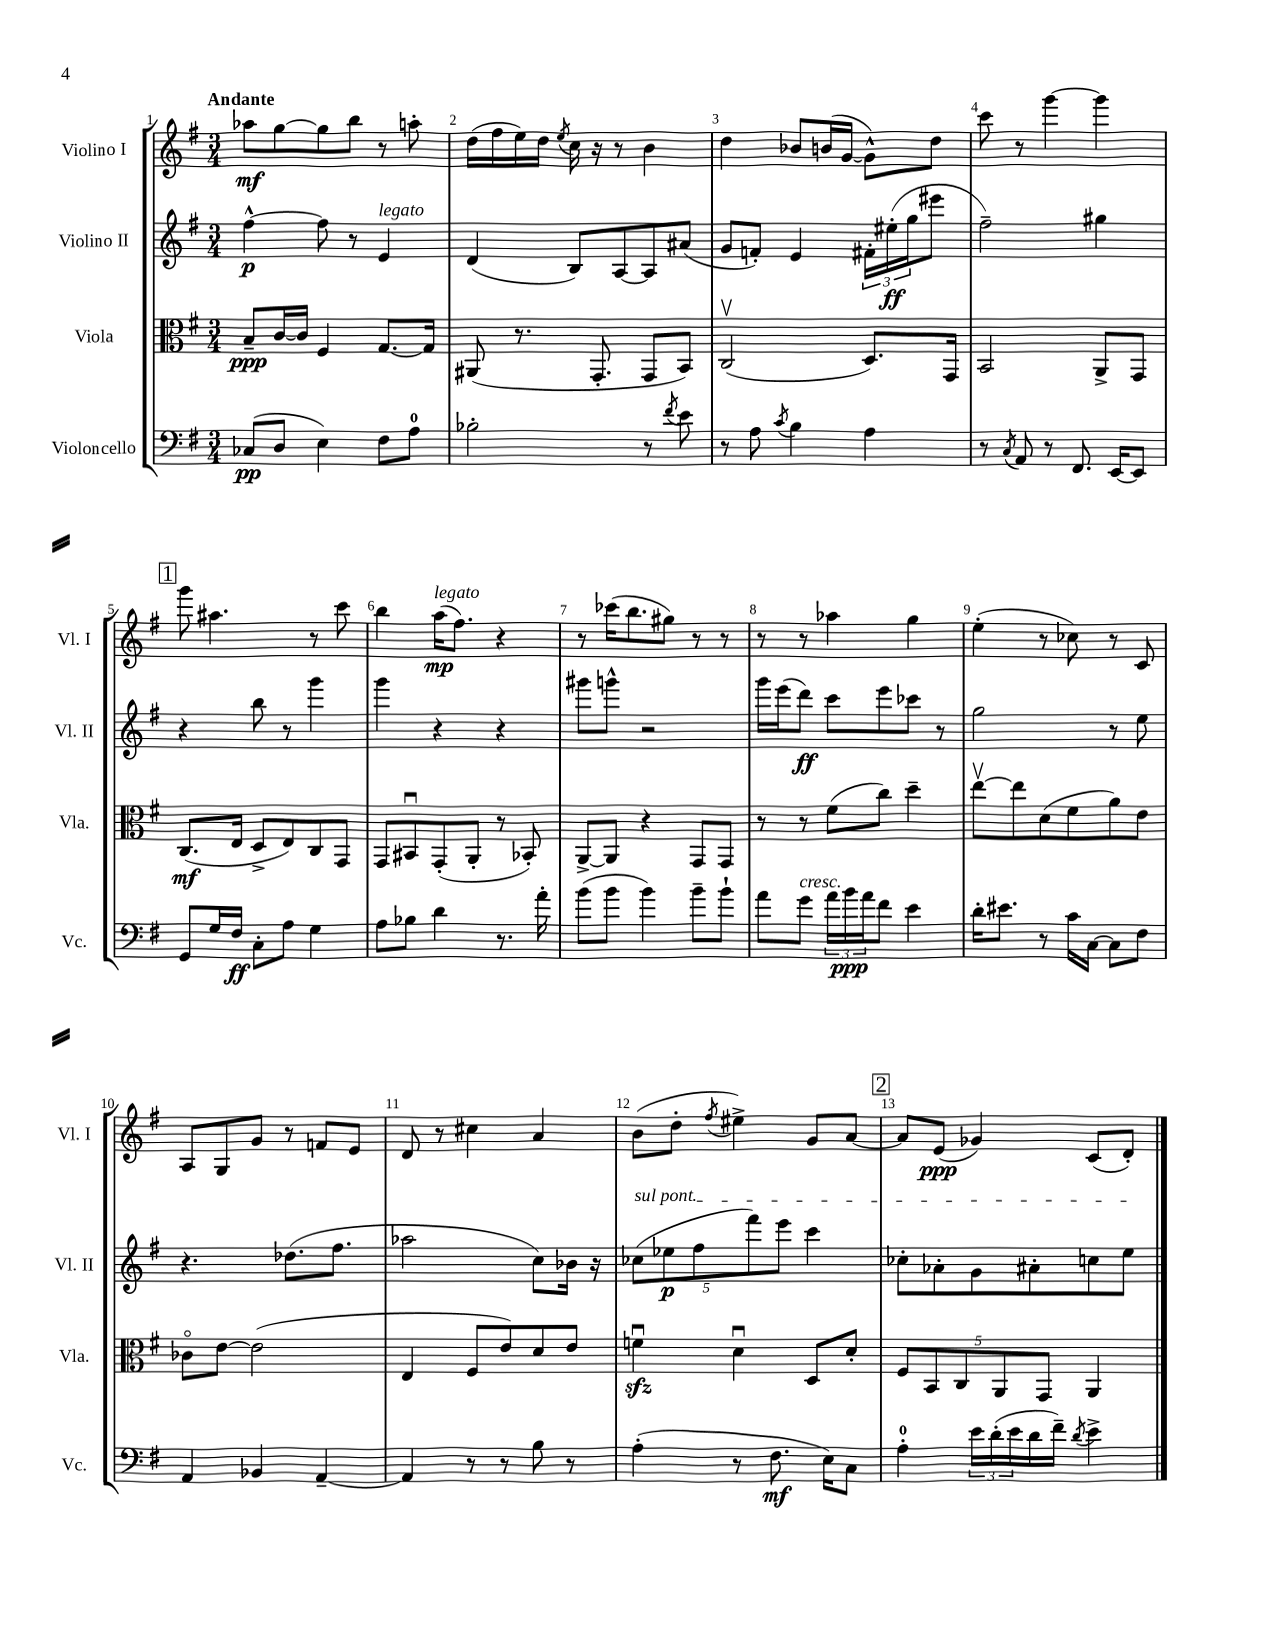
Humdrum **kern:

**kern	**dynam	**kern	**dynam	**kern	**dynam	**kern	**dynam
*part4	*part4	*part3	*part3	*part2	*part2	*part1	*part1
*staff4	*staff4	*staff3	*staff3	*staff2	*staff2	*staff1	*staff1
*I"Violoncello	*	*I"Viola	*	*I"Violino II	*	*I"Violino I	*
*I'Vc.	*	*I'Vla.	*	*I'Vl. II	*	*I'Vl. I	*
*clefF4	*	*clefC3	*	*clefG2	*	*clefG2	*
*k[f#]	*	*k[f#]	*	*k[f#]	*	*k[f#]	*
*M3/4	*	*M3/4	*	*M3/4	*	*M3/4	*
=1	=1	=1	=1	=1	=1	=1	=1
!	!	!	!	!	!	!LO:TX:a:B:t=Andante	!
(8C-X/L	pp	8B~/L	ppp	[4ff#^^\	p	8aa-X\L	mf
8D/J	.	[16c/L	.	.	.	[8gg\	.
.	.	16c/JJ]	.	.	.	.	.
4E\)	.	4F#/	.	8ff#\]	.	8gg\]	.
.	.	.	.	8r	.	8bb\J	.
!	!	!	!	!LO:TX:a:i:t=legato	!	!	!
8F#\L	.	[8.G/L	.	4e/	.	8r	.
8A\J	.	.	.	.	.	8aan'\	.
.	.	16G/Jk]	.	.	.	.	.
=2	=2	=2	=2	=2	=2	=2	=2
2B-X'\	.	(8AA#X/	.	(4d/	.	(16dd\LL	.
.	.	.	.	.	.	16ff#\	.
.	.	8.r	.	.	.	16ee\)	.
.	.	.	.	.	.	16dd\JJ	.
.	.	.	.	.	.	8qee/	.
.	.	.	.	8B/L)	.	16cc\	.
.	.	8.GG'/	.	.	.	16r	.
.	.	.	.	[8A/	.	8r	.
8r	.	8GG/L	.	8A/]	.	4b\	.
8qf#/	.	.	.	.	.	.	.
8e\	.	8BB/J)	.	(8a#X/J	.	.	.
=3	=3	=3	=3	=3	=3	=3	=3
8r	.	(2Cv/	.	8g/L	.	4dd\	.
8A\	.	.	.	8fn'/J)	.	.	.
8qc/	.	.	.	.	.	.	.
4B\	.	.	.	4e/	.	8b-X/L	.
.	.	.	.	.	.	(16bn/L	.
.	.	.	.	.	.	[16g/JJ	.
4A\	.	8.D/L)	.	24f#X'\LL	.	8g^^\L])	.
.	.	.	.	(24ee#X'\	ff	.	.
.	.	.	.	24gg\J	.	.	.
.	.	.	.	8eee#X\J	.	8dd\J	.
.	.	16GG/Jk	.	.	.	.	.
=4	=4	=4	=4	=4	=4	=4	=4
8r	.	2BB/	.	2ff#~\)	.	8ccc\	.
8qC/	.	.	.	.	.	.	.
8AA/	.	.	.	.	.	8r	.
8r	.	.	.	.	.	[4ggg\	.
8.FF#/	.	.	.	.	.	.	.
.	.	8AA^/L	.	4gg#X\	.	4ggg\]	.
[16EE/KL	.	.	.	.	.	.	.
8EE/J]	.	8GG/J	.	.	.	.	.
!!LO:LB:g=z
!!LO:REH:place=s1:t=1
=5	=5	=5	=5	=5	=5	=5	=5
8GG/L	.	(8.C/L	mf	4r	.	8ggg\	.
16G/L	.	.	.	.	.	4.aa#X\	.
16F#/JJ	ff	16E/Jk	.	.	.	.	.
8C'\L	.	8D^/L	.	8bb\	.	.	.
8A\J	.	8E/)	.	8r	.	.	.
4G\	.	8C/	.	4ggg\	.	8r	.
.	.	8GG/J	.	.	.	8ccc\	.
=6	=6	=6	=6	=6	=6	=6	=6
8A\L	.	8GG/L	.	4ggg\	.	4bb\	.
8B-X\J	.	8BB#Xu/	.	.	.	.	.
!	!	!	!	!	!	!LO:TX:a:i:t=legato	!
4d\	.	(8GG'/	.	4r	.	(16aa\KL	mp
.	.	.	.	.	.	8.ff#\J)	.
.	.	8AA'/J	.	.	.	.	.
8.r	.	8r	.	4r	.	4r	.
.	.	8BB-X'/)	.	.	.	.	.
16a'\	.	.	.	.	.	.	.
=7	=7	=7	=7	=7	=7	=7	=7
(8b\L	.	[8AA^/L	.	8ggg#X\L	.	8r	.
8b\J	.	8AA/J]	.	8gggn^^\J	.	(16ccc-X\KL	.
.	.	.	.	.	.	8.bb\	.
4b\)	.	4r	.	2r	.	.	.
.	.	.	.	.	.	8gg#X\J)	.
8b~\L	.	8GG/L	.	.	.	8r	.
8b`\J	.	8GG/J	.	.	.	8r	.
=8	=8	=8	=8	=8	=8	=8	=8
8a\L	.	8r	.	16ggg\LL	.	8r	.
.	.	.	.	(16eee\J	.	.	.
!LO:TX:a:i:t=cresc.	!	!	!	!	!	!	!
8g\J	.	8r	.	8ddd\J)	ff	8r	.
24a\LL	.	(8f#\L	.	8ccc\L	.	4aa-X\	.
24b\	ppp	.	.	.	.	.	.
24a\J	.	.	.	.	.	.	.
8f#\J	.	8cc\J)	.	8eee\	.	.	.
4e\	.	4dd~\	.	8ccc-X\J	.	4gg\	.
.	.	.	.	8r	.	.	.
=9	=9	=9	=9	=9	=9	=9	=9
16d'\KL	.	[8eev\L	.	2gg\	.	(4ee'\	.
8.e#X\J	.	.	.	.	.	.	.
.	.	8ee\]	.	.	.	.	.
8r	.	(8d\	.	.	.	8r	.
16c\LL	.	8f#\	.	.	.	8cc-X\)	.
[16C\JJ	.	.	.	.	.	.	.
8C\L]	.	8a\)	.	8r	.	8r	.
8F#\J	.	8e\J	.	8ee\	.	8c/	.
!!LO:LB:g=z
=10	=10	=10	=10	=10	=10	=10	=10
4AA/	.	8c-X\L	.	4.r	.	8A/L	.
.	.	[8e\J	.	.	.	8G/	.
4BB-X/	.	(2e\]	.	.	.	8g/J	.
.	.	.	.	(8.dd-X\L	.	8r	.
[4AA~/	.	.	.	.	.	8fn/L	.
.	.	.	.	8.ff#\J	.	.	.
.	.	.	.	.	.	8e/J	.
=11	=11	=11	=11	=11	=11	=11	=11
4AA/]	.	4E/	.	2aa-X\	.	8d/	.
.	.	.	.	.	.	8r	.
8r	.	8F#/L	.	.	.	4cc#X\	.
8r	.	8e/)	.	.	.	.	.
8B\	.	8d/	.	8cc\L)	.	4a/	.
8r	.	8e/J	.	16b-X\Jk	.	.	.
.	.	.	.	16r	.	.	.
=12	=12	=12	=12	=12	=12	=12	=12
!	!	!	!	!LO:TX:a:i:t=sul pont.	!	!	!
(4A'\	.	4fnzzu\	.	(10cc-X\L	.	(8b\L	.
.	.	.	.	10ee-X\	p	.	.
.	.	.	.	.	.	8dd'\J	.
.	.	.	.	10ff#\	.	.	.
.	.	.	.	.	.	8qff#/	.
8r	.	4du\	.	.	.	4ee#X^\)	.
.	.	.	.	10fff#\)	.	.	.
8.F#\	mf	.	.	.	.	.	.
.	.	.	.	10eee\J	.	.	.
.	.	8D/L	.	4ccc\	.	8g/L	.
16E\KL)	.	.	.	.	.	.	.
8C\J	.	8d'/J	.	.	.	[8a/J	.
!!LO:REH:place=s1:t=2
=13	=13	=13	=13	=13	=13	=13	=13
4A'\	.	10F#/L	.	8cc-X'\L	.	8a/L]	.
.	.	10BB/	.	.	.	.	.
.	.	.	.	8a-X'\	.	(8e/J	ppp
.	.	10C/	.	.	.	.	.
24e\LL	.	.	.	8g\	.	4g-X/)	.
(24d'\	.	.	.	.	.	.	.
.	.	10AA/	.	.	.	.	.
24e\	.	.	.	.	.	.	.
16d\	.	.	.	8a#X'\	.	.	.
.	.	10GG/J	.	.	.	.	.
16f#~\JJ)	.	.	.	.	.	.	.
8qd/	.	.	.	.	.	.	.
4e^\	.	4AA/	.	8ccn\	.	(8c/L	.
.	.	.	.	8ee\J	.	8d'/J)	.
==	==	==	==	==	==	==	==
*-	*-	*-	*-	*-	*-	*-	*-
